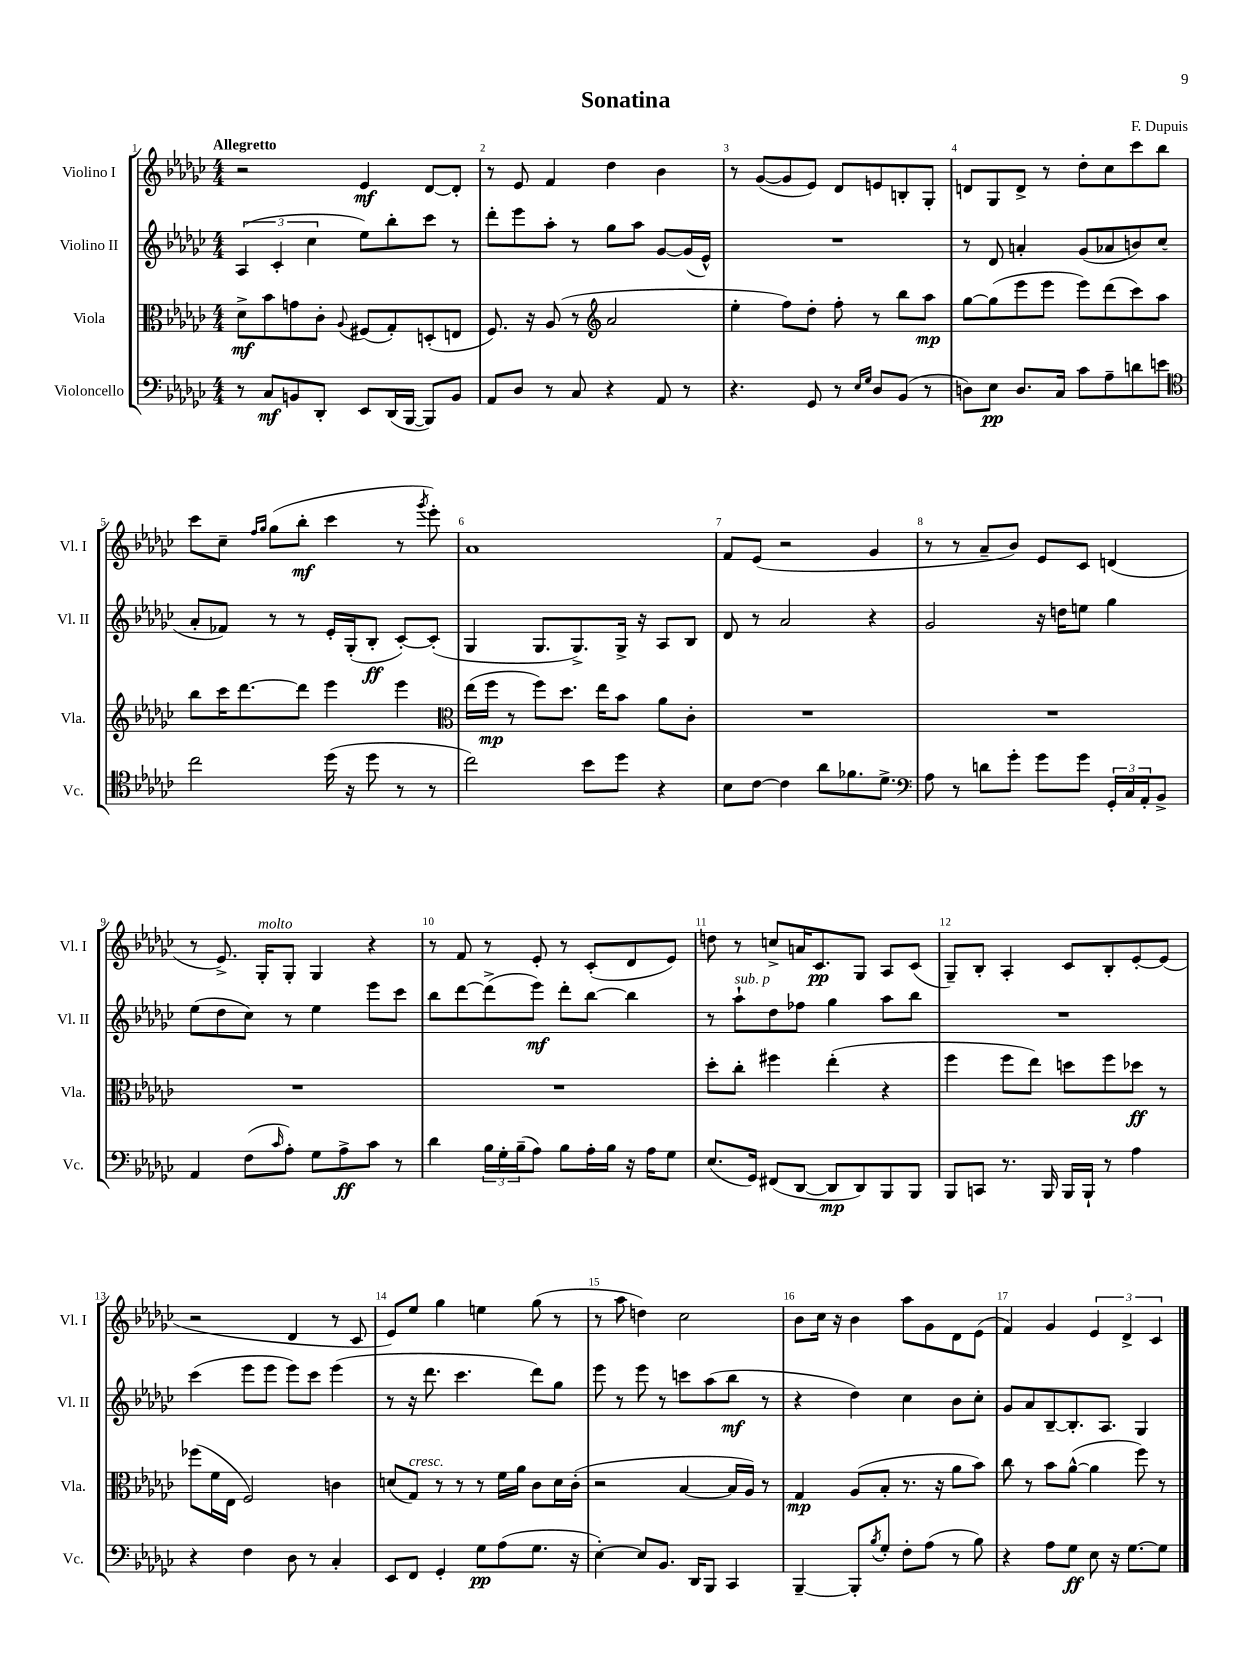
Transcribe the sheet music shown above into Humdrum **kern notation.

**kern	**kern	**kern	**kern
*staff4	*staff3	*staff2	*staff1
*clefF4	*clefC3	*clefG2	*clefG2
*k[b-e-a-d-g-c-]	*k[b-e-a-d-g-c-]	*k[b-e-a-d-g-c-]	*k[b-e-a-d-g-c-]
*M4/4	*M4/4	*M4/4	*M4/4
8r	8d-^\L	(6A-/	2r
8C-/L	8b-\	.	.
.	.	6c-'/	.
8BB/	8g\	.	.
.	.	6cc-\	.
8DD-'/J	8c-'\J	.	.
.	8qqA-/	.	.
8EE-/L	(8F#/L	8ee-\L)	4e-/
(16DD-/L	8G-'/)	8bb-'\	.
[16BBB-/JJ	.	.	.
8BBB-/]L)	(8D'/	8ccc-\J	[8d-/L
8BB/J	8E/J	8r	8d-'/]J
=	=	=	=
8AA-/L	8.F/)	8ddd-'\L	8r
8D-/J	.	8eee-\	8e-/
.	16r	.	.
8r	(8A-/	8aa-'\J	4f/
8C-/	8r	8r	.
*	*clefG2	*	*
4r	2a-/	8gg-\L	4dd-\
.	.	8aa-\J	.
8AA-/	.	[8g-/L	4b-\
8r	.	(16g-/]L	.
.	.	16e-^^/JJ)	.
=	=	=	=
4.r	4ee-'\	1r	8r
.	.	.	([8g-/L
.	8ff\L)	.	8g-/]
8GG-/	8dd-'\J	.	8e-/J)
8r	8ff'\	.	8d-/L
16qqE-/LL	.	.	.
16qqG-/JJ	.	.	.
8D-/L	8r	.	8e/
(8BB-/J	8bb-\L	.	8B'/
8r	8aa-\J	.	8G-'/J
=	=	=	=
8D\L)	[8gg-\L	8r	8d/L
8E-\J	(8gg-\]	8d-/	8G-/
8.D/L	8eee-\	4a'/	8d^/J
.	8eee-\J	.	8r
16C-/Jk	.	.	.
8c-\L	8eee-\L)	(8g-/L	8dd-'\L
8A-~\	(8ddd-\	8a-/	8cc-\
8d\	8ccc-\)	8b/)	8ccc-\
8e\J	8aa-\J	(8cc-/J	8bb-\J
=	=	=	=
*clefC4	*	*	*
2cc-\	8bb-\L	8a-'/L	8ccc-\L
.	16ccc-\K	8f-/J)	8cc-~\J
.	[8.ddd-\	.	.
.	.	.	16qqff/LL
.	.	.	16qqgg-/JJ
.	.	8r	(8gg-\L
.	8ddd-\]J	8r	8bb-'\J
(16dd-\	4eee-\	16e-'/LL	4ccc-\
16r	.	(16G-'/J	.
8dd-\	.	8B-'/J	.
8r	4eee-\	[8c-'/L)	8r
.	.	.	8qggg-/
8r	.	(8c-'/]J	8eee-'\)
=	=	=	=
*	*clefC3	*	*
2cc-\)	(16ee-\LL	4G-/	1a-
.	16ff\JJ	.	.
.	8r	.	.
.	8ff\L)	8.G-/L	.
.	8.dd-\J	.	.
.	.	8.G-^/)	.
8b-\L	.	.	.
.	16ee-\LK	.	.
8dd-\J	8b-\J	16G-^/Jk	.
.	.	16r	.
4r	8a-\L	8A-/L	.
.	8c-'\J	8B-/J	.
=	=	=	=
8B-\L	1r	8d-/	8f/L
[8c-\J	.	8r	(8e-/J
4c-\]	.	2a-/	2r
8a-\L	.	.	.
8.f-\	.	.	.
.	.	4r	4g-/
8.d-^\J	.	.	.
=	=	=	=
*clefF4	*	*	*
8A-\	1r	2g-/	8r
8r	.	.	8r
8d\L	.	.	8a-~/L
8g-'\J	.	.	8b-/J)
8g-\L	.	16r	8e-/L
.	.	16dd\LK	.
8g-\J	.	8ee\J	8c-/J
24GG-'/LL	.	4gg-\	(4d/
24C-/	.	.	.
24AA-'/J	.	.	.
8BB-^/J	.	.	.
=	=	=	=
4AA-/	1r	(8ee-\L	8r
.	.	8dd-\	8.e-^/)
(8F\L	.	8cc-\J)	.
.	.	.	16G-'/LK
16qqc-/	.	.	.
8A-'\J)	.	8r	8G-'/J
8G-\L	.	4ee-\	4G-/
8A-^\	.	.	.
8c-\J	.	8eee-\L	4r
8r	.	8ccc-\J	.
=	=	=	=
4d-\	1r	8bb-\L	8r
.	.	[8ddd-\	8f/
24B-\LL	.	(8ddd-^\]	8r
24G-'\	.	.	.
(24B-~\J	.	.	.
8A-\J)	.	8eee-\J)	8e-'/
8B-\L	.	8ddd-'\L	8r
16A-'\L	.	[8bb-\J	(8c-'/L
16B-\JJ	.	.	.
16r	.	4bb-\]	8d-/
16A-\LK	.	.	.
8G-\J	.	.	8e-/J)
=	=	=	=
(8.E-/L	8dd-'\L	8r	8dd\
.	8cc-'\J	8aa-`\L	8r
16GG-/Jk)	.	.	.
(8FF#/L	4ff#\	8dd-\	8cc^/L
[8DD-/J	.	8ff-\J	16a/K
.	.	.	8.c-/
8DD-/]L	(4ee-'\	4gg-\	.
8DD-/)	.	.	8G-/J
8BBB-/	4r	8aa-\L	8A-/L
8BBB-/J	.	8bb-\J	(8c-/J
=	=	=	=
8BBB-/L	4ff\	1r	8G-~/L)
8CC/J	.	.	8B-'/J
8.r	8ff\L	.	4A-'/
.	8ee-\J)	.	.
16BBB-/	.	.	.
16BBB-/LL	8dd\L	.	8c-/L
16BBB-`/JJ	.	.	.
8r	8ff\	.	8B-'/
4A-\	8dd-\J	.	[8e-'/
.	8r	.	(8e-/]J
=	=	=	=
4r	(8ff-\L	(4ccc-\	2r
.	16f\L	.	.
.	16E-\JJ	.	.
4F\	2F/)	8eee-\L	.
.	.	8eee-\J	.
8D-\	.	8eee-\L)	4d-/
8r	.	8ccc-\J	.
4C-'/	4c\	(4eee-\	8r
.	.	.	8c-/
=	=	=	=
8EE-/L	(8d/L	8r	8e-/L)
8FF/J	8G-/J)	16r	8ee-/J
.	.	8.ddd-\	.
4GG-'/	8r	.	4gg-\
.	8r	4.ccc-\	.
8G-\L	8r	.	4ee\
(8A-\	16f\LL	.	.
.	16a-\JJ	.	.
8.G-\J	8c-\L	8ddd-\L)	(8gg-\
.	16d\L	8gg-\J	8r
16r	(16c-'\JJ	.	.
=	=	=	=
[4E-'\)	2r	8eee-\	8r
.	.	8r	8aa-\
8E-/]L	.	8eee-\	4dd\)
8.BB-/J	.	8r	.
.	[4B-/	8ccc\L	2cc-\
16DD-/LK	.	.	.
8BBB-/J	.	(8aa-\	.
4CC-/	16B-/]LL	8bb-\J	.
.	16A-/JJ)	.	.
.	8r	8r	.
=	=	=	=
[4BBB-~/	4G-/	4r	8b-\L
.	.	.	16cc-\Jk
.	.	.	16r
8BBB-'/]L	(8A-/L	4dd-\)	4b-\
8qB-/	.	.	.
8G-'/J	8B-'/J	.	.
8F'\L	8.r	4cc-\	8aa-\L
(8A-\J	.	.	8g-\
.	16r	.	.
8r	8a-\L	8b-\L	8d-\
8B-\)	8b-\J)	8cc-'\J	(8e-\J
=	=	=	=
4r	8cc-\	8g-/L	4f/)
.	8r	8a-/	.
8A-\L	8b-\L	[8B-~/	4g-/
8G-\J	([8a-^^\J	8.B-'/]	.
8E-\	4a-\]	.	6e-/
.	.	8.A-/J	.
16r	.	.	.
.	.	.	6d-^/
[8.G-\L	.	.	.
.	8ff\)	4G-/	.
.	.	.	6c-/
8G-\]J	8r	.	.
==	==	==	==
*-	*-	*-	*-
